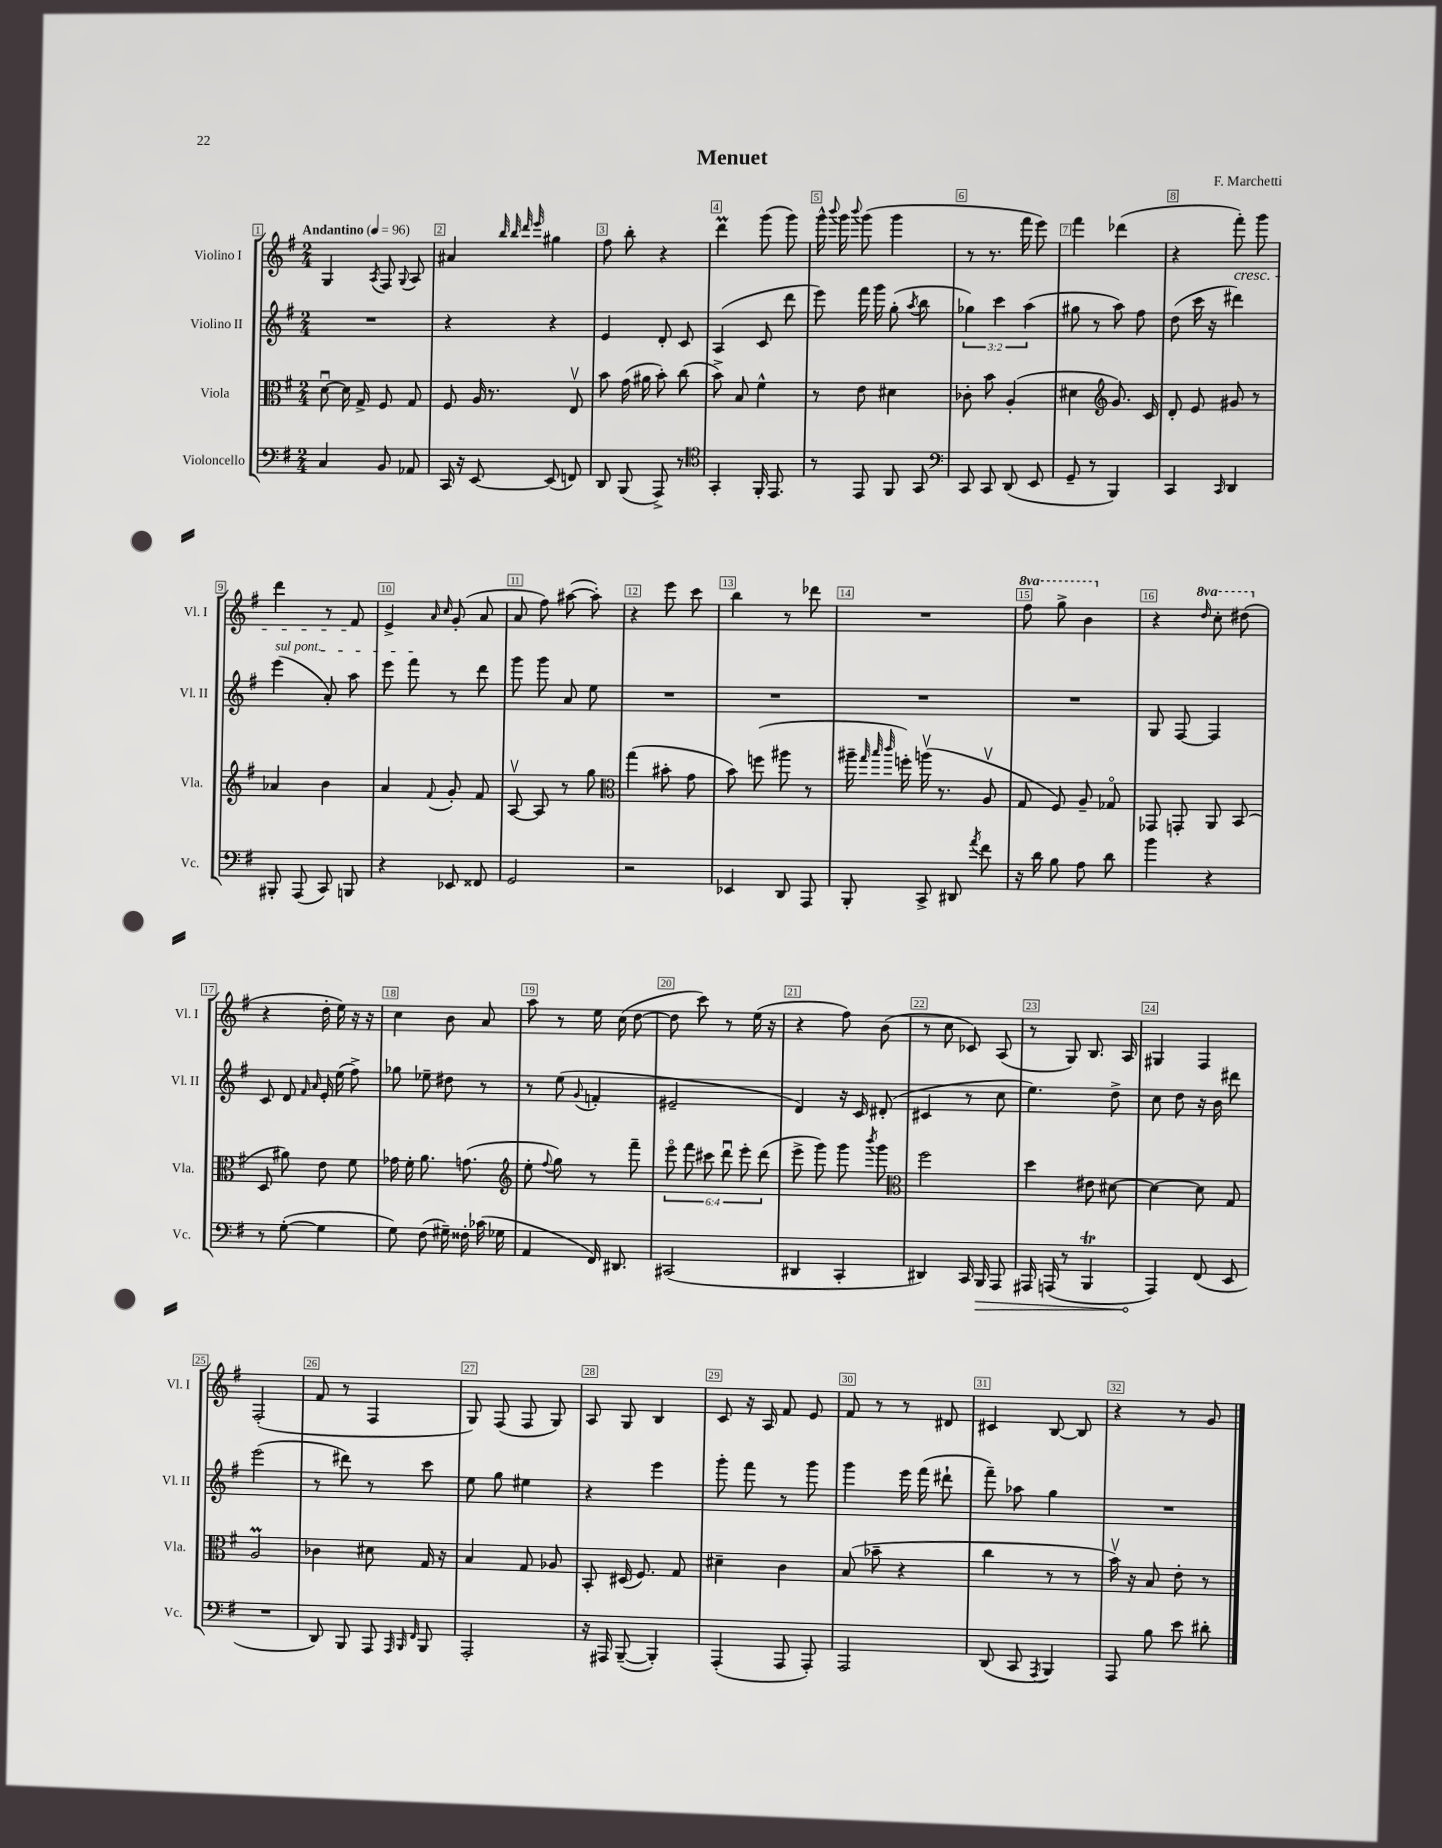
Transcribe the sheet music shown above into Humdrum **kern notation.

**kern	**kern	**kern	**kern
*staff4	*staff3	*staff2	*staff1
*clefF4	*clefC3	*clefG2	*clefG2
*k[f#]	*k[f#]	*k[f#]	*k[f#]
*M2/4	*M2/4	*M2/4	*M2/4
*MM96	*MM96	*MM96	*MM96
4C	[8du	2r	4G
.	16d]	.	.
.	16G^	.	.
.	.	.	8qA
8BB	8F#	.	8F#
.	.	.	8qqG
8AA-	8G	.	8A
=	=	=	=
16CC	8F#	4r	4a#
16r	.	.	.
[8EE	16A	.	.
.	8.r	.	.
.	.	.	32qqbb
.	.	.	32qqbb
.	.	.	32qqddd
.	.	.	32qqeee
(8EE]	.	4r	4gg#
8FF)	8Ev	.	.
=	=	=	=
8DD	8b	4e	8ff#
(8BBB	(16g	.	8bb'
.	16a#	.	.
8AAA^)	8b')	8d'	4r
8r	(8cc	8c	.
=	=	=	=
*clefC4	*	*	*
4GG'	8b^)	(4A	4ddd
.	8B	.	.
16FF#'	4f#^^	8c	(8ggg
8.EE	.	.	.
.	.	8ddd	8ggg)
=	=	=	=
8r	8r	8eee)	16ggg^^
.	.	.	8qqbbb
.	.	.	16ggg
.	.	.	8qqbbb
8EE	8e	16fff#	(8ggg
.	.	16ggg	.
8FF#	4d#	(8gg'	4ggg
.	.	8qaa	.
8GG	.	8bb	.
=	=	=	=
*clefF4	*	*	*
8CC	8c-'	6gg-)	8r
8CC	8b	.	8.r
.	.	6ccc	.
(8DD	(4A'	.	.
.	.	.	16fff#
.	.	(6aa	.
8EE	.	.	8eee)
=	=	=	=
8GG~	4d#	8gg#	4fff#
8r	.	8r	.
*	*clefG2	*	*
4BBB)	8.g)	8aa)	(4ddd-
.	.	8ff#	.
.	16c	.	.
=	=	=	=
4CC	8d'	(8dd	4r
.	8e	16ccc	.
.	.	16r	.
16qqCC	.	.	.
4DD	8g#	4ddd#)	8fff#')
.	8r	.	8ggg
=	=	=	=
8BBB#'	4a-	(4eee	4ddd
(8AAA	.	.	.
8CC)	4b	8a')	8r
8BBB	.	8aa	8f#
=	=	=	=
4r	4a	8eee	4e^
.	.	8fff#	.
.	.	.	16qqa
.	8qqf#	.	16qqcc
8EE-	8g'	8r	(8g'
8FF##	8f#	8ddd	8a
=	=	=	=
2GG	[8Av	8ggg	8a
.	8A]	8ggg	8ff#)
.	8r	8a	([8aa#
.	8gg	8ee	8aa#'])
=	=	=	=
*	*clefC3	*	*
2r	(4gg	2r	4r
.	8b#'	.	8eee
.	8g	.	8ccc
=	=	=	=
4EE-	8b)	2r	4bb
.	(8ff	.	.
8DD	8aa#	.	8r
8AAA	8r	.	8ddd-
=	=	=	=
8BBB'	16aa#~	2r	2r
.	32qqgg	.	.
.	32qqbb	.	.
.	32qqccc	.	.
.	16ff')	.	.
8CC^	(16aav	.	.
.	8.r	.	.
8DD#	.	.	.
8qa	.	.	.
8f#	8Av	.	.
=	=	=	=
16r	8G	2r	8fff#
16d	.	.	.
8B	8F#)	.	8ggg^
8A	8A~	.	4bb
8d	8G-o	.	.
=	=	=	=
4b	8GG-	8G	4r
.	8GG'	[8F#	.
.	.	.	16qqddd
4r	8AA	4F#]	8ccc'
.	(8BB	.	(8ddd#
=	=	=	=
8r	8D	8c	4r
([8G'	8a#)	8d	.
.	.	16qqf#	.
.	.	16qqa	.
4G]	8e	16e'	16dd'
.	.	(16ee	16ee)
.	8f#	8ff#^)	16r
.	.	.	16r
=	=	=	=
8G)	16g-	8gg-	4cc
.	16f#'	.	.
(8F#	8.a	8ee-~	.
16G#~)	.	8dd#	8b
16F##'	(8.g	.	.
(16c-	.	8r	8a
16G-	.	.	.
=	=	=	=
*	*clefG2	*	*
4AA	8ee'	8r	8aa
.	8qqff#	.	.
.	8gg)	(8ee	8r
.	.	8qqg	.
16FF#)	8r	4f'	16ee
8.DD#	.	.	(16cc
.	8fff#~	.	[8dd
=	=	=	=
(2CC#	12eeeo	2e#~	8dd]
.	12fff#	.	.
.	.	.	8ccc)
.	12ccc#	.	.
.	12dddu	.	8r
.	12eee'	.	.
.	.	.	(16ee
.	(12ddd	.	.
.	.	.	16r
=	=	=	=
4DD#	8eee^	4d)	4r
.	8ggg)	.	.
4CC'	8ggg	16r	8ff#)
.	.	16c	.
.	8qbbb	.	.
.	8ggg	(8d#'	(8b
=	=	=	=
*	*clefC3	*	*
4DD#)	2ff#	4c#	8r
.	.	.	8cc
16CC	.	8r	8c-)
16BBB	.	.	.
8AAA	.	8cc	(8A
=	=	=	=
16AAA#	4dd	4.ee)	8r
(16AAA	.	.	.
8r	.	.	8G)
4BBB	8e#	.	8.B
.	[8d#	8dd^	.
.	.	.	16A
=	=	=	=
4AAA)	4d#_	8cc	4G#
.	.	8dd	.
(8FF#	8d#]	16r	4F#
.	.	16b	.
8EE	8G	8ddd#	.
=	=	=	=
2r	2A	(2eee	(2F#'
=	=	=	=
8DD)	4c-	8r	8f#
8BBB	.	8ddd#)	8r
8AAA	8d#	8r	4F#
32qqAAA	.	.	.
32qqBBB	.	.	.
32qqFF#	.	.	.
8BBB	16G	8ccc	.
.	16r	.	.
=	=	=	=
2AAA'	4B	8ee	8G)
.	.	8gg	(8F#
.	8G	4ee#	8F#
.	8A-	.	8G)
=	=	=	=
16r	8BB'	4r	8A
16AAA#	.	.	.
([8BBB~	(16D#	.	8G
.	8.F#)	.	.
4BBB'])	.	4eee	4B
.	8G	.	.
=	=	=	=
(4AAA'	4d#~	8ggg'	8c
.	.	8fff#	16r
.	.	.	16A
8AAA	4c	8r	8f#
8AAA')	.	8ggg	8e
=	=	=	=
2AAA	(8B	4ggg	8f#
.	8b-~	.	8r
.	4r	16eee	8r
.	.	(16fff#	.
.	.	8ddd#`	8d#
=	=	=	=
(8DD	4cc	8fff#~)	4c#
8CC	.	8aa-	.
8qAAA	.	.	.
4BBB)	8r	4gg	[8B
.	8r	.	8B]
=	=	=	=
8AAA	16bv)	2r	4r
.	16r	.	.
8B	8B	.	.
8e	8e'	.	8r
8d#'	8r	.	8g
==	==	==	==
*-	*-	*-	*-
